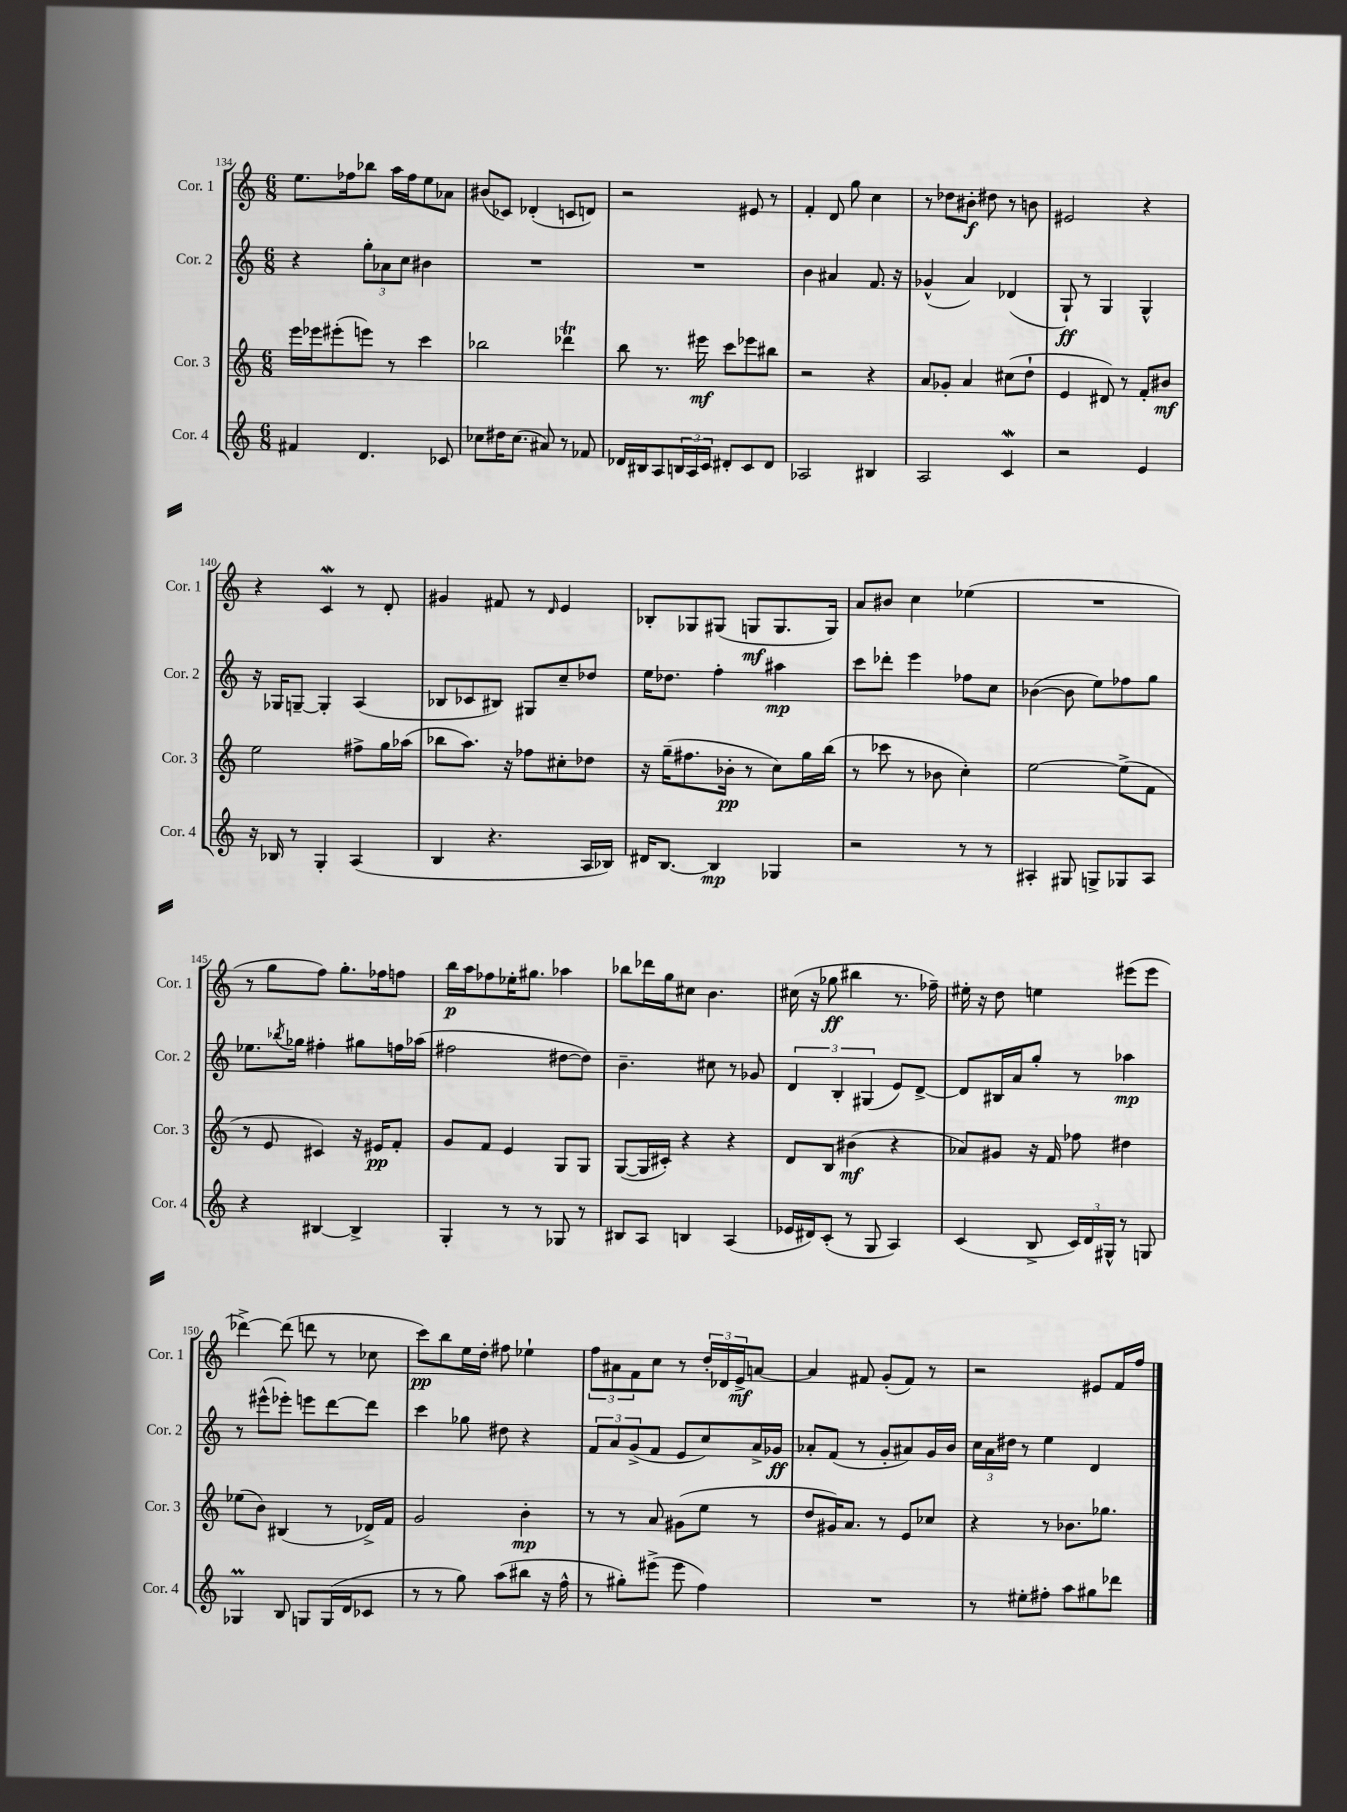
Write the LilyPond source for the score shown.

<<
\new StaffGroup <<
\new Staff = "s0" \with { instrumentName = "Cor. 1" shortInstrumentName = "Cor. 1" } {
    \clef treble \key c \major \numericTimeSignature \time 6/8
    e''8. fes''16 bes''8 a''16 fes''16 e''8 aes'8 |
    bis'8( ces'8) des'4-.( c'8 d'8) |
    r2 eis'8 r8 |
    f'4-. d'8 g''8 c''4 |
    r8 des''8 bis'8-.\f dis''8 r8 b'8 |
    eis'2 r4 |
    r4 c'4\mordent r8 d'8-. |
    gis'4 fis'8 r8 \grace { d'16 } e'4 |
    bes8-. ges8 gis8( g8\mf g8. g16) |
    a'8 bis'8 c''4 ees''4( |
    R2. |
    r8 g''8 f''8) g''8.-. fes''16 f''8 |
    b''16\p a''16 fes''8 ees''16-. gis''8. aes''4 |
    bes''8 des'''16 g''16 cis''8 b'4. |
    cis''16( r16 ges''8\ff bis''4 r8. fes''16--) |
    eis''16-. r16 d''8 e''4 eis'''8( eis'''8 |
    des'''4~->) des'''8( d'''8 r8 ces''8 |
    c'''8\pp) b''8 e''16 d''16-. fis''8 ees''4-! |
    \tuplet 3/2 { f''8 ais'8 f'8 } c''8 r8 \tuplet 3/2 { d''16-. des'16 e'16->\mf } a'8~ |
    a'4 fis'8 g'8-.( fis'8) r8 |
    r2 eis'8 f'16 f''16 \bar "|." |
}
\new Staff = "s1" \with { instrumentName = "Cor. 2" shortInstrumentName = "Cor. 2" } {
    \clef treble \key c \major \numericTimeSignature \time 6/8
    r4 \tuplet 3/2 { g''8-. aes'8 c''8 } bis'4 |
    R2. |
    R2. |
    b'4 ais'4 f'8. r16 |
    ges'4-^( a'4) des'4( |
    g8-!\ff) r8 g4 g4-^ |
    r16 ges16 g8~-- g4-. a4( |
    bes8 ces'8 bis8) gis8 c''8-- des''8 |
    e''16 des''8. f''4-. ais''4\mp |
    c'''8 des'''8-. e'''4 fes''8 c''8 |
    bes'4~( bes'8 e''8) fes''8 g''8 |
    ees''8. \acciaccatura { bes''8 } ges''16 fis''4-. gis''8 f''16 aes''16( |
    fis''2 dis''8~ dis''8) |
    b'4.-- cis''8 r8 ges'8 |
    \tuplet 3/2 { d'4 b4-. gis4( } e'8) d'8~-> |
    d'8 bis16 a'16 g''8-. r8 aes''4\mp |
    r8 eis'''8-^( ees'''8-.) e'''8 d'''8~ d'''8 |
    c'''4 ges''8 dis''8 r4 |
    \tuplet 3/2 { f'8 a'8 g'8->( } f'8 e'8 c''8) a'16-> ges'16\ff |
    aes'8-. f'8( r8 g'8-. ais'8) g'16 b'16 |
    \tuplet 3/2 { c''16 a'16 dis''16 } r8 e''4 d'4 \bar "|." |
}
\new Staff = "s2" \with { instrumentName = "Cor. 3" shortInstrumentName = "Cor. 3" } {
    \clef treble \key c \major \numericTimeSignature \time 6/8
    e'''16 ees'''16 eis'''8-.( e'''8) r8 c'''4 |
    bes''2 des'''4\trill |
    b''8 r8. eis'''16\mf c'''8 ees'''8 bis''8 |
    r2 r4 |
    a'8 ges'8-. a'4 cis''8( d''8-! |
    e'4 dis'8) r8 f'8-. bis'8\mf |
    e''2 fis''8-> g''16 aes''16( |
    bes''8 a''8.) r16 fes''8 cis''8-. des''8 |
    r16 g''16--( fis''8. bes'16-.\pp r8 c''8) g''16 b''16( |
    r8 ces'''8 r8 bes'8 c''4-.) |
    e''2~ e''8->( f'8 |
    r8 e'8 cis'4) r16 eis'16\pp f'8-. |
    g'8 f'8 e'4 g8 g8 |
    g8~( g16 cis'16-.) r4 r4 |
    d'8 b8 bis'4\mf( r4 |
    aes'8) gis'8 r16 f'16 fes''8 dis''4 |
    ees''8( b'8) bis4( r8 des'16->) f'16 |
    g'2 b'4-.\mp |
    r8 r8 a'8 gis'8( e''8 r8 |
    d''8 gis'16) a'8. r8 e'8 ces''8 |
    r4 r8 bes'8. ges''8. \bar "|." |
}
\new Staff = "s3" \with { instrumentName = "Cor. 4" shortInstrumentName = "Cor. 4" } {
    \clef treble \key c \major \numericTimeSignature \time 6/8
    fis'4 d'4. ces'8 |
    ces''8 dis''16 ces''8.( ais'8) r8 fes'8 |
    des'16 bis16 a8 \tuplet 3/2 { b16 a16 c'16 } dis'8-. c'8 dis'8 |
    aes2 bis4 |
    a2 c'4\mordent |
    r2 e'4 |
    r16 bes16 r8 g4-. a4( |
    b4 r4. a16 bes16) |
    dis'16 b8.~ b4\mp ges4 |
    r2 r8 r8 |
    ais4-. gis8 g8-> ges8 ais8 |
    r4 bis4~ bis4-> |
    g4-. r8 r8 ges8 r8 |
    bis8 a8 b4 a4( |
    ees'16 dis'16) c'8-.( r8 g8 a4) |
    c'4( b8-> \tuplet 3/2 { c'16) d'16 gis16-^ } r8 g8 |
    ges4\prall b8 g8 g16( d'16 ces'8 |
    r8 r8 g''8) a''8( bis''8 r16 f''16-^ |
    r8 gis''8-.) eis'''8->( eis'''8 f''4) |
    R2. |
    r8 eis''8-. fis''8-. a''8 gis''8 des'''8 \bar "|." |
}
>>
>>
\layout { \context { \Score currentBarNumber = #134 } }
